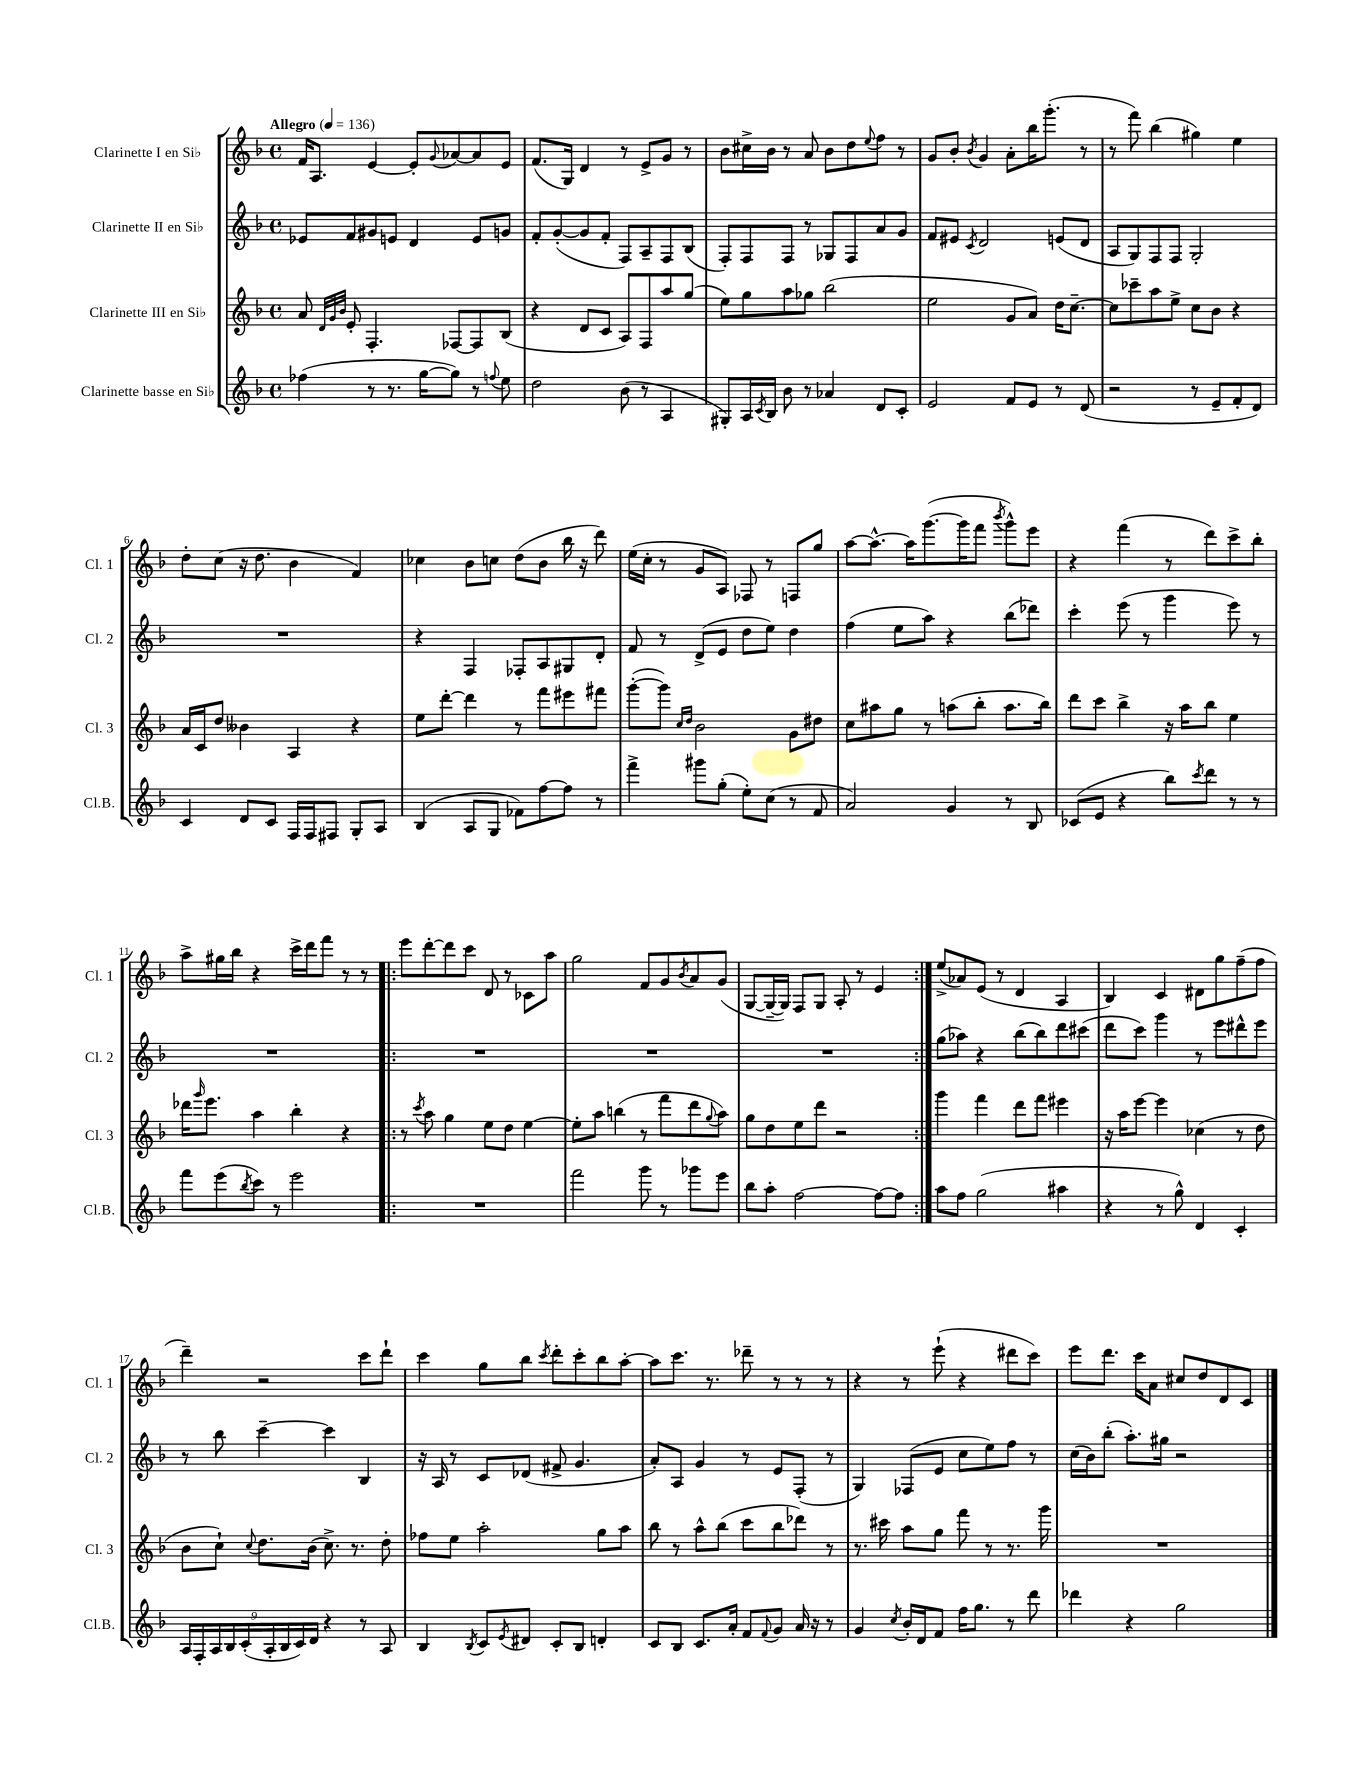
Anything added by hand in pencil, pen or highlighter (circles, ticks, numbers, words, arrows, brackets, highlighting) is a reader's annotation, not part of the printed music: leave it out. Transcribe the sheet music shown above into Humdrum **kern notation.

**kern	**kern	**kern	**kern
*part4	*part3	*part2	*part1
*staff4	*staff3	*staff2	*staff1
*I"Clarinette basse en Si♭	*I"Clarinette III en Si♭	*I"Clarinette II en Si♭	*I"Clarinette I en Si♭
*I'Cl.B.	*I'Cl. 3	*I'Cl. 2	*I'Cl. 1
*clefG2	*clefG2	*clefG2	*clefG2
*k[b-]	*k[b-]	*k[b-]	*k[b-]
*M4/4	*M4/4	*M4/4	*M4/4
*met(c)	*met(c)	*met(c)	*met(c)
*MM136	*MM136	*MM136	*MM136
=1	=1	=1	=1
!	!	!	!LO:TX:a:B:t=Allegro
(4ff-X\	8a/	8e-X/L	16f/KL
.	.	.	8.A/J
.	32qqd/LLL	.	.
.	32qqg/	.	.
.	32qqb-/JJJ	.	.
.	8e'/	8f/	.
8r	4.F'/	8g#X/	[4e/
8.r	.	8en/J	.
.	.	4d/	8e'/L]
[16gg\KL	.	.	.
.	.	.	8qqg/
8gg\J])	[8F-X/L	.	[8a-X/
8r	8F-/]	8e/L	8a-/]
8qqffn/	.	.	.
8ee\	(8B-/J	8gn/J	8e/J
=2	=2	=2	=2
2dd\	4r	8f'/L	(8.f/L
.	.	([8g'/	.
.	.	.	16G/Jk)
.	8d/L	8g/]	4d/
.	8c/J	8f'/J	.
(8b-\	8A/L)	8F/L)	8r
8r	8F/	8A~/	8e^/L
4A/	8aa/	8F/	8g/J
.	(8gg/J	(8B-/J	8r
=3	=3	=3	=3
8G#X'/L)	8ee\L)	8F'/L)	8b-\L
16A/L	8gg\	8F/	16cc#X^\L
8qc/	.	.	.
16B-/JJ	.	.	16b-\JJ
8b-\	8aa\	8F/J	8r
8r	8gg-X\J	8r	8a/
4a-X/	(2bb-\	8G-X/L	8b-\L
.	.	8F/	8dd\
.	.	.	8qqee/
8d/L	.	8a/	8ff\J
8c'/J	.	8g/J	8r
=4	=4	=4	=4
2e/	2ee\	8f/L	8g/L
.	.	8e#X/J	8b-'/J
.	.	8qc/	8qb-/
.	.	2d/	4g/
8f/L	8g/L	.	8a'\L
8e/J	8a/J)	.	16bb-\K
.	.	.	(8.ggg'\J
8r	16dd\KL	(8en/L	.
.	[8.cc~\J	.	.
(8d/	.	8d/J	8r
=5	=5	=5	=5
2r	8cc\L]	8A/L	8r
.	8ccc-X~\	8G/)	8fff\)
.	8aa\	8F/	(4bb-\
.	8ee^\J	8F/J	.
8r	8cc\L	2G'/	4gg#X\)
8e~/L	8b-\J	.	.
8f'/	4r	.	4ee\
8d/J)	.	.	.
!!LO:LB:g=z
=6	=6	=6	=6
4c/	16a/LL	1r	8dd'\L
.	16c/J	.	.
.	8dd/J	.	(8cc\J
8d/L	4b--X\	.	16r
.	.	.	8.dd\
8c/J	.	.	.
16F/LL	4A/	.	4b-\
16F/J	.	.	.
8F#X/J	.	.	.
8G'/L	4r	.	4f/)
8A/J	.	.	.
=7	=7	=7	=7
(4B-/	8ee\L	4r	4cc-X\
.	[8ddd'\J	.	.
8A/L	4ddd\]	4F/	8b-\L
8G/J	.	.	8ccn\J
8f-X\L)	8r	8F-X'/L	(8dd\L
[8ff\	8fff\L	8A/	8b-\J
8ff\J]	8eee#X\	8G#X/	16bb-\
.	.	.	16r
8r	8fff#X\J	8d'/J	8ddd\)
=8	=8	=8	=8
4fff^\	([8ggg'\L	8f/	(16ee\LL
.	.	.	16cc'\JJ
.	8ggg\J])	8r	8r
.	16qqcc/LL	.	.
.	16qqdd/JJ	.	.
8ggg#X\L	2b-\	(8d^/L	8g/L
(8gg'\J	.	8e/J	8A/J)
8ee'\L)	.	8dd\L	8F-X/
(8cc\J	.	8ee\J)	8r
8r	8g\L	4dd\	8Fn/L
8f/	8dd#X\J	.	8gg/J
=9	=9	=9	=9
2a/)	8cc\L	(4ff\	[8aa\L
.	8aa#X\	.	8.aa^^\J_
.	8gg\J	8ee\L	.
.	.	.	16aa\KL]
.	8r	8aa\J)	([8.ggg\
4g/	(8aan\L	4r	.
.	.	.	16ggg\K]
.	8bb-'\J	.	8fff\J
.	.	.	8qbbb-/
8r	8.aa\L	(8bb-\L	8ggg^^\L)
8B-/	.	8ddd-X\J)	8eee\J
.	16bb-\Jk)	.	.
=10	=10	=10	=10
(8c-X/L	8ddd\L	4ccc'\	4r
8e/J	8ccc\J	.	.
4r	4bb-^\	(8eee\	(4fff\
.	.	8r	.
8bb-\L)	16r	4ggg\	8r
.	16aa\KL	.	.
8qccc/	.	.	.
8ddd\J	8bb-\J	.	8ddd\L)
8r	4ee\	8eee\)	8ccc^\
8r	.	8r	8bb-'\J
!!LO:LB:g=z
=11	=11	=11	=11
8fff\L	16ddd-X\KL	1r	8aa^\L
.	16qqggg/	.	.
.	8.eee\J	.	.
(8eee\	.	.	16gg#X\L
.	.	.	16bb-\JJ
8qbb-/	.	.	.
8ccc\J)	4aa\	.	4r
8r	.	.	.
2eee\	4bb-'\	.	16ccc^\LL
.	.	.	16ddd\J
.	.	.	8fff\J
.	4r	.	8r
.	.	.	8r
=12!|:	=12!|:	=12!|:	=12!|:
1r	8r	1r	8eee\L
.	8qccc/	.	.
.	8aa\	.	[8ddd'\
.	4gg\	.	8ddd\]
.	.	.	8ccc\J
.	8ee\L	.	8d/
.	8dd\J	.	8r
.	[4ee\	.	8c-X\L
.	.	.	8aa\J
=13	=13	=13	=13
2fff\	8ee'\L]	1r	2gg\
.	8aa\J	.	.
.	(4bbn\	.	.
8ggg\	8r	.	8f/L
8r	8fff\L	.	8g/
.	.	.	8qb-/
8ggg-X\L	8ddd\	.	8a/
.	8qqgg/	.	.
8eee\J	8aa\J)	.	(8g/J
=14	=14	=14	=14
8bb-\L	8gg\L	1r	[8G/L
8aa'\J	8dd\	.	16G~/L_
.	.	.	16G/JJ])
[2ff\	8ee\	.	8F/L
.	8ddd\J	.	8G/J
.	2r	.	8A'/
.	.	.	8r
8ff\L_	.	.	4e/
8ff\J]	.	.	.
=15:|!	=15:|!	=15:|!	=15:|!
8aa\L	4ggg\	(8gg\L	(8ee^/L
8ff\J	.	8aa-X\J)	8a-X/)
(2gg\	4fff\	4r	(8e/J
.	.	.	8r
.	8ddd\L	(8bb-\L	4d/
.	8fff\J	8bb-\)	.
4aa#X\	4eee#X\	8ddd\	4A/
.	.	(8ccc#X\J	.
=16	=16	=16	=16
4r	16r	8ddd\L	4B-/)
.	16aa\KL	.	.
.	[8eee\J	8ccc\J)	.
8r	4eee\]	4ggg\	4c/
8gg^^\)	.	.	.
4d/	(4cc-X\	8r	8d#X\L
.	.	8eee\L	8gg\
4c'/	8r	8ddd#X^^\	(8ff~\
.	8dd\	8eee\J	8ff\J
!!LO:LB:g=z
=17	=17	=17	=17
18A/LL	8b-\L	8r	4ddd~\)
18F'/	.	.	.
18A/	.	.	.
.	8cc`\J)	8bb-\	.
18B-/	.	.	.
(18c'/	.	.	.
.	8qqcc/	.	.
.	8.dd\L	[4ccc~\	2r
18A'/	.	.	.
18B-/	.	.	.
18c/)	.	.	.
.	(16b-\Jk	.	.
18d/JJ	.	.	.
4r	8.cc^\)	4ccc\]	.
.	8.r	.	.
8r	.	4B-/	8ccc\L
8A/	8dd'\	.	8ddd`\J
=18	=18	=18	=18
4B-/	8ff-X\L	16r	4ccc\
.	.	16A/	.
.	8ee\J	8r	.
8qB-/	.	.	.
8c/L	2aa'\	8c/L	8gg\L
8qe/	.	.	.
8d#X/J	.	(8d-X/J	8bb-\J
.	.	.	8qccc/
8c'/L	.	8f#X^/	8ddd'\L
8B-/J	.	4.g/	8ccc'\
4dn'/	8gg\L	.	8bb-\
.	8aa\J	.	[8aa'\J
=19	=19	=19	=19
8c/L	8bb-\	8a'/L)	8aa\L]
8B-/J	8r	8A/J	8.ccc\J
8.c/L	8aa^^\L	4g/	.
.	.	.	8.r
.	(8bb-\J	.	.
16a'/Jk	.	.	.
8f/L	8ccc\L	8r	8ddd-X~\
8qqf/	.	.	.
8g/J	8bb-\	8e/L	8r
16a/	8ddd-X\J)	(8F'/J	8r
16r	.	.	.
8r	8r	8r	8r
=20	=20	=20	=20
4g/	8.r	4G/)	4r
.	16ccc#X\	.	.
8qcc/	.	.	.
16b-'/LL	8aa\L	(8F-X/L	8r
16d/J	.	.	.
8f/J	8gg\J	8e/J	(8eee`\
16ff\KL	8fff\	8cc\L	4r
8.gg\J	.	.	.
.	8r	8ee\)	.
8r	8.r	8ff\J	8ddd#X\L
8ddd\	.	8r	8ccc\J)
.	16ggg\	.	.
=21	=21	=21	=21
4ddd-X\	1r	(16cc\LL	8eee\L
.	.	16b-\J)	.
.	.	(8bb-'\J	8.ddd\J
4r	.	8.aa'\L)	.
.	.	.	16ccc\KL
.	.	.	8a\J
.	.	16gg#X\Jk	.
2gg\	.	2r	8cc#X/L
.	.	.	8dd/
.	.	.	8d/
.	.	.	8c/J
==	==	==	==
*-	*-	*-	*-
